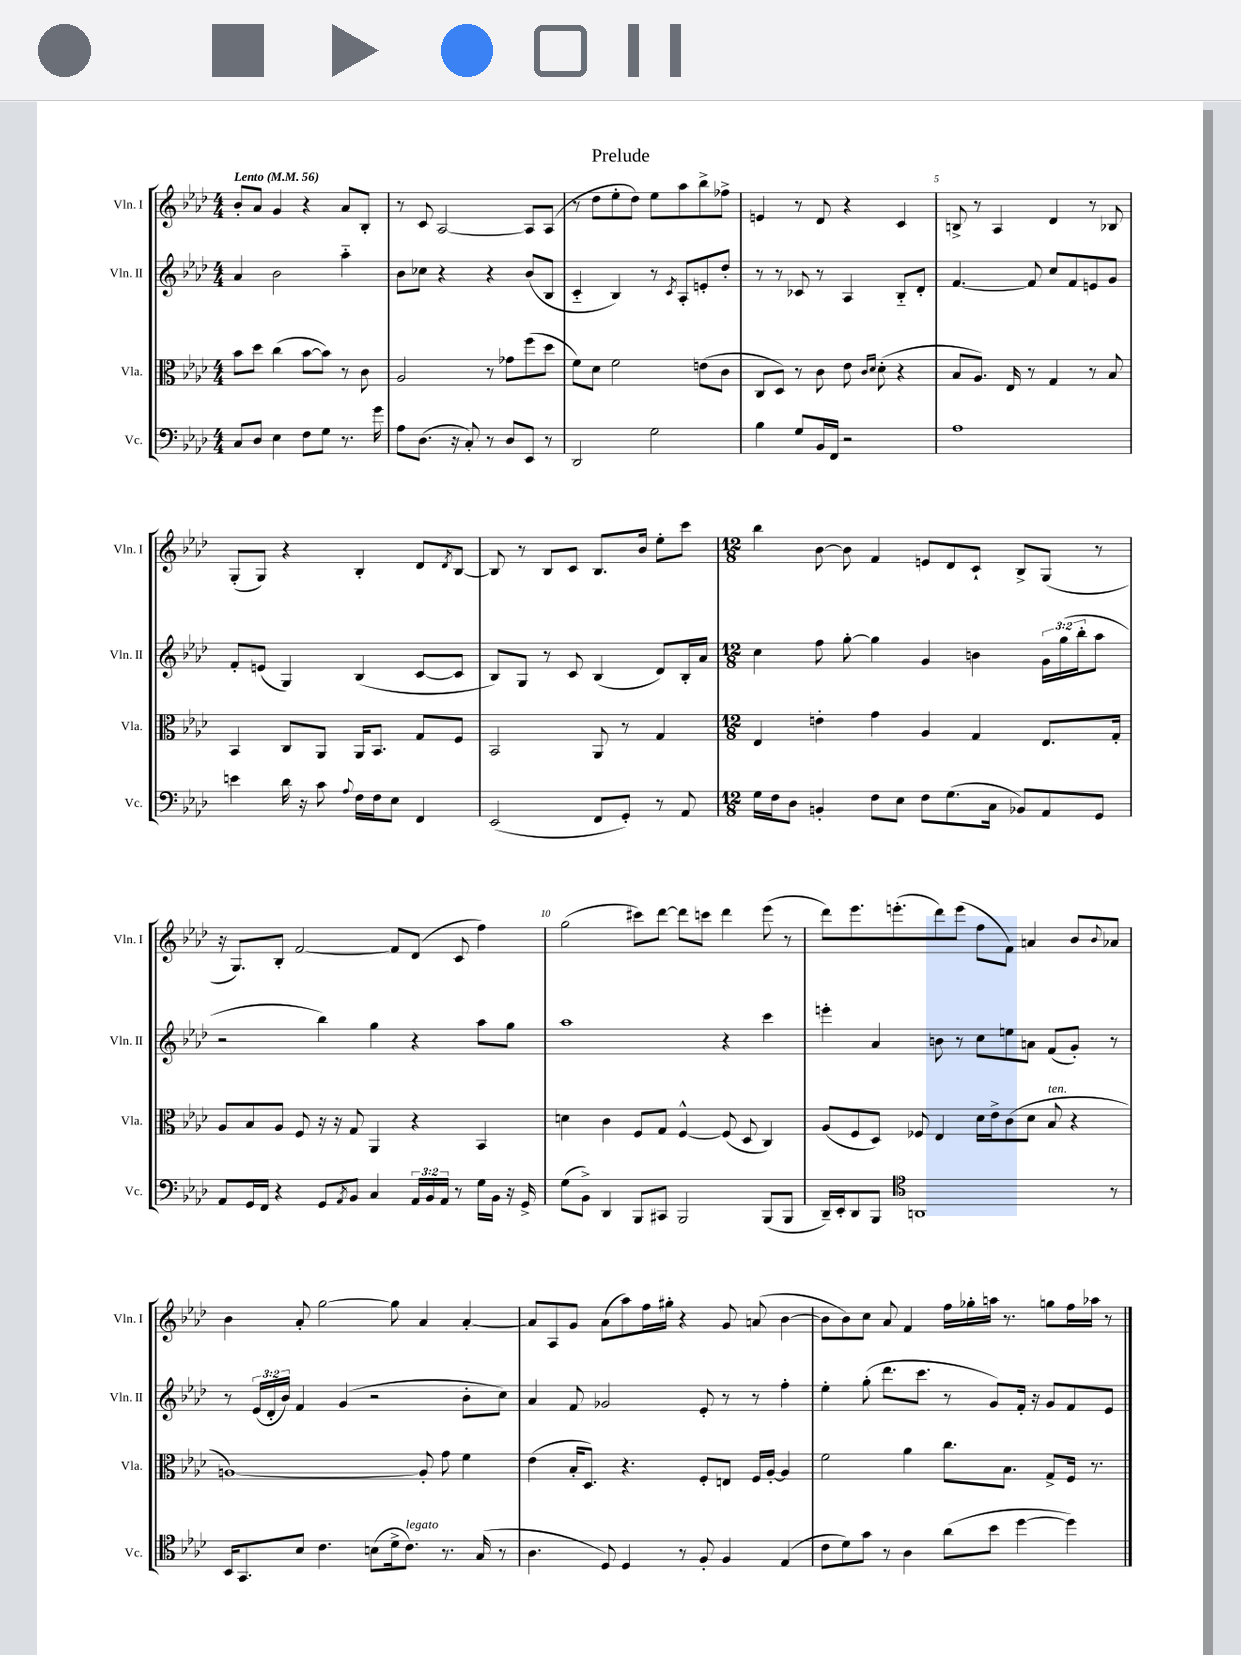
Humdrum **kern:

**kern	**kern	**kern	**kern
*staff4	*staff3	*staff2	*staff1
*clefF4	*clefC3	*clefG2	*clefG2
*k[b-e-a-d-]	*k[b-e-a-d-]	*k[b-e-a-d-]	*k[b-e-a-d-]
*M4/4	*M4/4	*M4/4	*M4/4
*MM56	*MM56	*MM56	*MM56
8C/L	8b-\L	4a-/	8b-'/L
8D-/J	8dd-\J	.	8a-/J
4E-\	(4cc\	2b-\	4g/
8F\L	[8b-\L	.	4r
8G\J	8b-\]J)	.	.
8.r	8r	4aa-'~\	8a-/L
.	8c\	.	8B-'/J
16g\	.	.	.
=	=	=	=
8A-\L	2A-/	8b-\L	8r
(8.D-\J	.	8cc-\J	8c/
.	.	4r	[2A-/
16r	.	.	.
8C'/)	.	.	.
8r	8r	4r	.
8D-/L	8g-\L	.	.
8EE-/J	(8ff\	(8b-/L	8A-/]L
8r	8dd-\J	8B-/J	(8A-/J
=	=	=	=
2DD-/	8f\L)	4c'~/	8r
.	8d-\J	.	8dd-\L
.	2f\	4B-/)	8ee-'\
.	.	.	8dd-\J)
2G\	.	8r	8ee-\L
.	.	8qc/	.
.	.	8A-'/L	8aa-\
.	(8e\L	8e'/	8bb-^\
.	8c\J	8dd-'/J	8ff-^\J
=	=	=	=
4B-\	8C/L	8r	4e/
.	8D-/J)	8r	.
8G/L	8r	8c-/	8r
16BB-/L	8c\	8r	8d-/
16FF/JJ	.	.	.
2r	8e-\	4A-/	4r
.	16qqc/LL	.	.
.	16qqd-/JJ	.	.
.	(8d-'\	.	.
.	4r	8B-'~/L	4c/
.	.	8d-'/J	.
=	=	=	=
1A-	8B-/L	[4.f/	8B^/
.	8.A-/J)	.	8r
.	.	.	4A-/
.	16E-/	.	.
.	8r	8f/]	.
.	4G/	8cc/L	4d-/
.	.	8f/	.
.	8r	8e/	8r
.	8B-/	8g/J	8B-/
=	=	=	=
4e\	4BB-/	8f'/L	(8G'/L
.	.	(8e/J	8G/J)
16d-\	8C/L	4G/)	4r
16r	.	.	.
8c\	8AA-/J	.	.
8qqA-/	.	.	.
16F\LL	16AA-/LK	(4B-/	4B-'/
16F\J	8.BB-/J	.	.
8E-\J	.	.	.
4FF/	8G/L	[8c/L	8d-/L
.	.	.	8qd-/
.	8F/J	8c/]J	[8B-/J
=	=	=	=
(2EE-/	2BB-/	8B-/L)	8B-/]
.	.	8G/J	8r
.	.	8r	8B-/L
.	.	8c/	8c/J
8FF/L	8AA-/	(4B-/	8.B-/L
8GG'/J)	8r	.	.
.	.	.	16b-/Jk
8r	4G/	8d-/L)	8ee-'\L
8AA-/	.	16B-'/L	8ccc\J
.	.	16a-/JJ	.
=	=	=	=
*M12/8	*M12/8	*M12/8	*M12/8
16G\LL	4E-/	4cc\	4bb-\
16F\J	.	.	.
8D-\J	.	.	.
4BB'/	4e'\	8ff\	[8b-\
.	.	[8gg'\	8b-\]
8F\L	4g\	4gg\]	4f/
8E-\J	.	.	.
8F\L	4A-/	4g/	8e/L
(8.G\	.	.	8d-/
.	4G/	4b\	8c`/J
16C\Jk	.	.	.
8BB-/L)	.	.	8B-^/L
8AA-/	8.E-/L	24g\LL	(8G/J
.	.	(24gg\	.
.	.	24bb-'\J	.
8GG/J	.	8aa-\J	8r
.	16G'/Jk	.	.
=	=	=	=
8AA-/L	8A-/L	2r	16r
.	.	.	8.G/L)
16GG/L	8B-/	.	.
16FF/JJ	.	.	.
4r	8A-/J	.	8B-'/J
.	8F/	.	[2f/
8GG/L	16r	4bb-\)	.
.	16r	.	.
8qAA-/	.	.	.
8BB-/J	8G/	.	.
4C/	4AA-/	4gg\	.
.	.	.	8f/]L
24AA-/LL	4r	4r	(8d-/J
24BB-/	.	.	.
24AA-/JJ	.	.	.
8r	.	.	8c/
16G\LL	4BB-/	8aa-\L	4ff\)
16BB-\JJ	.	.	.
16r	.	8gg\J	.
16GG^/	.	.	.
=	=	=	=
(8G\L	4d\	1aa-	(2gg\
8BB-^\J)	.	.	.
4DD-/	4c\	.	.
8BBB-/L	8F/L	.	8ccc#\L)
8CC#/J	8G/J	.	[8ddd-\J
2BBB-/	[4F^^/	.	8ddd-\]L
.	.	.	8ccc\J
.	(8F/]	4r	4ddd-\
.	8D-/	.	.
(8BBB-/L	4C/)	4ccc\	(8eee-\
8BBB-/J	.	.	8r
=	=	=	=
16DD-~/LL)	(8A-/L	4eee'\	8ddd-\L)
16EE-'/J	.	.	.
8DD-/	8F/	.	8.eee-\
8BBB-/J	8D-/J)	4a-/	.
.	.	.	(8.eee'\
*clefC4	*	*	*
1AA	8F-/	.	.
.	4E-/	8b\	8ddd-\)
.	.	8r	(8eee\J
.	16d-\LL	8cc\L	8ff\L
.	16e-^\J	.	.
.	(8c\	8ee\	8f\J)
.	8d-\J	8a\J	4a/
.	8B-/	(8f/L	.
.	4r	8g'/J)	8b-/L
.	.	.	8qqb-/
8r	.	8r	8a-/J
=	=	=	=
16BB-/LK	[1A)	8r	4b-\
8.GG/	.	.	.
.	.	(24e-/LL	.
.	.	24d-'/	.
.	.	24b-/JJ)	.
8B-/J	.	4f/	8a-'/
4.c\	.	.	[2gg\
.	.	(4g/	.
(8B\L	.	2r	.
16d-^\k	.	.	8gg\]
8.c\J)	.	.	.
.	8A'/]	.	4a-/
8.r	8g\	.	.
.	4f\	8b-'\L	[4a-'/
(16G/	.	.	.
8r	.	8cc\J)	.
=	=	=	=
4.A-\	(4e-\	4a-/	8a-/]L
.	.	.	8A-/
.	16B-'/LK	8f/	8g/J
.	8.D-/J)	.	.
8D-/)	.	2g-/	(8a-\L
4D-/	4.r	.	8aa-\)
.	.	.	16ff\L
.	.	.	16gg#'\JJ
8r	.	.	4r
8F'/	8F'/L	8e-'/	.
4F/	8E/J	8r	8g/
.	16F/LL	8r	(8a/
.	[16A-'/JJ	.	.
(4E-/	4A-/]	4ff'\	[4b-\
=	=	=	=
8c\L	2f\	4ee-'\	8b-\]L
8d-\)	.	.	8b-\)
8g\J	.	(8gg'\	8cc\J
8r	.	8.ddd-\L	8a-/
4A-\	4a-\	.	4f/
.	.	8.ccc\J	.
(8a-\L	8.cc\L	8r	16ff\LL
.	.	.	16gg-'\
8b-\J	.	8g/L)	16aa\JJ
.	8.B-\J	.	8.r
[4dd-\	.	16f'/Jk	.
.	.	16r	.
.	8G^/L	8g/L	8gg\L
4dd-\])	16F/Jk	8f/	16ff\L
.	8.r	.	16aa-\JJ
.	.	8e-/J	8r
==	==	==	==
*-	*-	*-	*-
